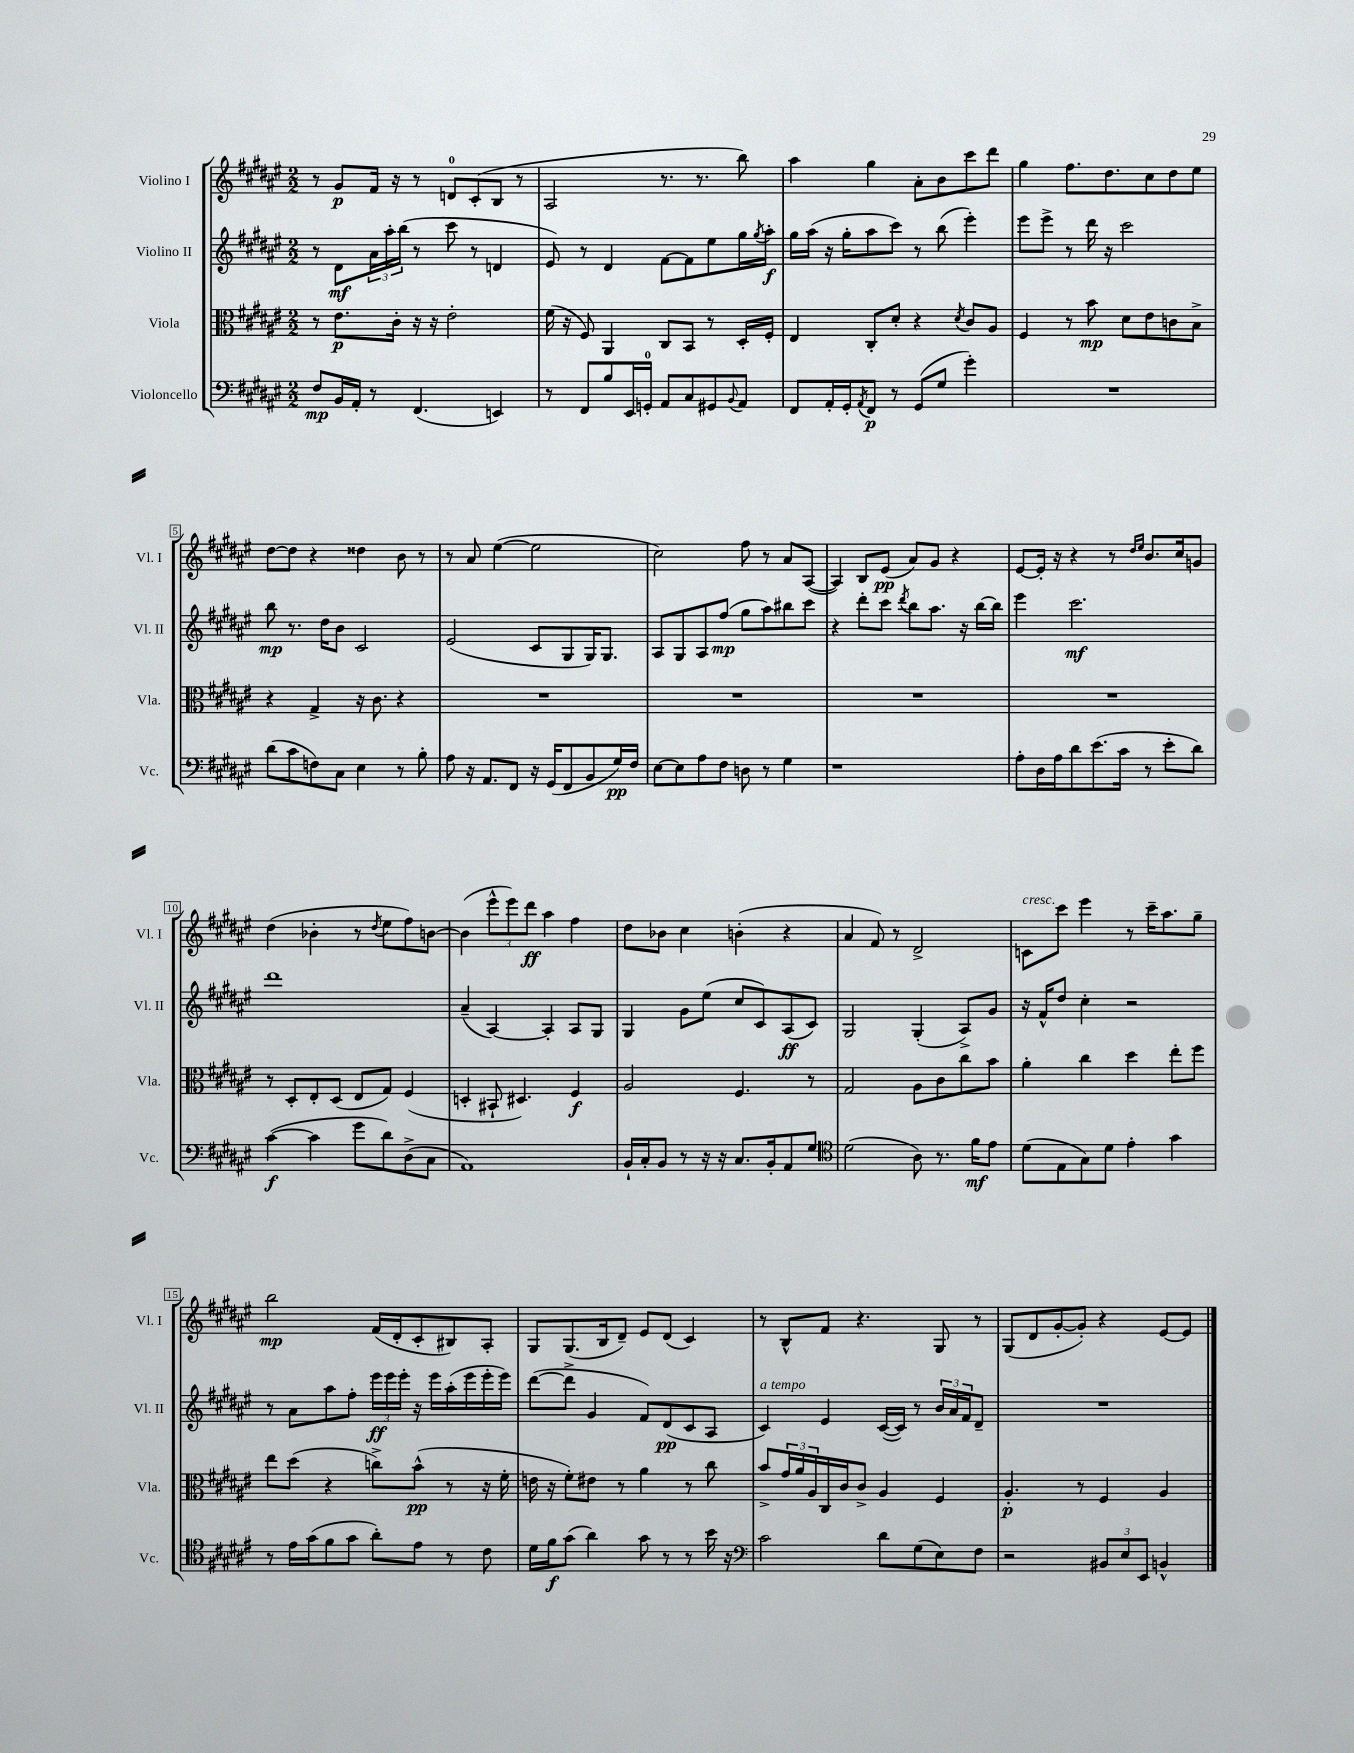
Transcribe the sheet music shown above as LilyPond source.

<<
\new StaffGroup <<
\new Staff = "s0" \with { instrumentName = "Violino I" shortInstrumentName = "Vl. I" } {
    \clef treble \key fis \major \numericTimeSignature \time 2/2
    r8 gis'8\p fis'16 r16 r8 d'8-0 cis'8-.( b8 r8 |
    ais2 r8. r8. b''8) |
    ais''4 gis''4 ais'8-. b'8 cis'''8 dis'''8 |
    gis''4 fis''8. dis''8. cis''8 dis''8 eis''8 |
    dis''8~ dis''8 r4 disis''4 b'8 r8 |
    r8 ais'8 eis''4~( eis''2 |
    cis''2) fis''8 r8 ais'8 ais8~( |
    ais4) b8 eis'8\pp( ais'8) gis'8 r4 |
    eis'8~ eis'16-. r16 r4 r8 \grace { dis''16 eis''16 } b'8. cis''16 g'8 |
    dis''4( bes'4-. r8 \acciaccatura { dis''8 } eis''8 fis''8) b'8~ |
    b'4( \tuplet 3/2 { eis'''8-^ eis'''8) dis'''8\ff } ais''4 fis''4 |
    dis''8 bes'8 cis''4 b'4-.( r4 |
    ais'4 fis'8) r8 dis'2-> |
    c'8^\markup { \italic "cresc." } cis'''8 eis'''4 r8 cis'''16-- ais''8. gis''8-- |
    b''2\mp fis'16( dis'16-. cis'8-. bis8) ais8-. |
    gis8 gis8.( b16 dis'8--) eis'8 dis'8( cis'4) |
    r8 b8-^ fis'8 r4. gis8 r8 |
    gis8( dis'8 gis'8~-. gis'8-.) r4 eis'8~ eis'8 \bar "|." |
}
\new Staff = "s1" \with { instrumentName = "Violino II" shortInstrumentName = "Vl. II" } {
    \clef treble \key fis \major \numericTimeSignature \time 2/2
    r8 dis'8\mf \tuplet 3/2 { ais'16 ais''16-. b''16( } r8 cis'''8 r8 d'4 |
    eis'8) r8 dis'4 fis'8~ fis'8 eis''8 gis''16 \acciaccatura { gis''8 } ais''16-.\f |
    gis''16 ais''16( r16 gis''16-. ais''8 cis'''8) r8 b''8( eis'''4-.) |
    eis'''8 eis'''8-> r8 dis'''16 r16 cis'''2 |
    b''8\mp r8. dis''16 b'8 cis'2 |
    eis'2( cis'8 gis8 gis16) gis8. |
    ais8 gis8 ais8 fis''8\mp( gis''8 ais''8) bis''8 cis'''8 |
    r4 dis'''8-. cis'''8 \acciaccatura { dis'''8 } b''8 ais''8. r16 b''16~ b''16 |
    eis'''4 cis'''2.\mf |
    dis'''1 |
    ais'4--( ais4~) ais4-. ais8 gis8 |
    gis4 gis'8 eis''8( cis''8 cis'8) ais8\ff( cis'8) |
    gis2 gis4-.( ais8->) gis'8 |
    r16 fis'16-^ dis''8 cis''4-. r2 |
    r8 ais'8 ais''8 fis''8-. \tuplet 3/2 { eis'''16\ff eis'''16 eis'''16-. } r16 eis'''16 ais''16-.( eis'''16 eis'''16-. eis'''16) |
    dis'''8~( dis'''8-> gis'4 fis'8) dis'8\pp( cis'8 ais8 |
    cis'4^\markup { \italic "a tempo" }) eis'4 cis'16~( cis'16) r8 \tuplet 3/2 { b'16 ais'16 fis'16 } dis'8-- |
    R1 \bar "|." |
}
\new Staff = "s2" \with { instrumentName = "Viola" shortInstrumentName = "Vla." } {
    \clef alto \key fis \major \numericTimeSignature \time 2/2
    r8 eis'8.\p cis'16-. r16 r16 eis'2-. |
    fis'16( r16 fis8) ais,4 cis8 b,8 r8 dis16-. fis16-. |
    eis4 cis8-. dis'8-. r4 \acciaccatura { dis'8 } cis'8 ais8 |
    fis4 r8 b'8\mp dis'8 eis'8 c'8 b8-> |
    r4 gis4-> r16 cis'8. r4 |
    R1 |
    R1 |
    R1 |
    R1 |
    r8 dis8-. eis8-. dis8( eis8 gis8) fis4( |
    d4-. bis,8-! dis4.) fis4\f |
    ais2 fis4. r8 |
    gis2 ais8 cis'8 cis''8 b'8 |
    ais'4-. cis''4 dis''4 eis''8-. fis''8 |
    eis''8 dis''8( r4 c''8->) b'8-^\pp( r8 r16 fis'16-. |
    e'16 r16 fis'8-.) eis'8 r8 ais'4 r8 cis''8 |
    b'8-> \tuplet 3/2 { gis'16 ais'16 ais16 } cis16 cis'16 cis'8-> ais4 fis4 |
    ais4.-.\p r8 fis4 ais4 \bar "|." |
}
\new Staff = "s3" \with { instrumentName = "Violoncello" shortInstrumentName = "Vc." } {
    \clef bass \key fis \major \numericTimeSignature \time 2/2
    fis8\mp b,16 ais,16-. r8 fis,4.( e,4) |
    r8 fis,8 b8 eis,16 g,16-0-. ais,8 cis8 gis,8 \appoggiatura { b,8 } ais,8 |
    fis,8 ais,16-. gis,16-. \acciaccatura { ais,8 } fis,8\p r8 gis,8( gis8 gis'4-.) |
    R1 |
    dis'8( cis'8 f8) cis8 eis4 r8 b8-. |
    ais8 r16 ais,8. fis,8 r16 gis,16( fis,8 b,8 gis16\pp) fis16 |
    eis8~ eis8 ais8 fis8 d8 r8 gis4 |
    r1 |
    ais8-. dis16 ais16 dis'8 eis'8.( cis'16 r8 eis'8-. dis'8) |
    cis'4~\f( cis'4 gis'8 dis'8) dis8->( cis8 |
    ais,1) |
    b,16-! cis16-. b,8 r8 r16 r16 cis8. b,16-. ais,8 gis8 |
    \clef tenor dis'2( ais8) r8. fis'16\mf eis'8 |
    dis'8( eis8 gis8) dis'8 eis'4-. gis'4 |
    r8 eis'16 gis'16( fis'8 gis'8 ais'8-.) eis'8 r8 cis'8 |
    dis'16 fis'16\f gis'8( ais'4) gis'8 r8 r8 b'16 r16 |
    \clef bass cis'2 dis'8 gis8( eis8) fis8 |
    r2 \tuplet 3/2 { bis,8 eis8 eis,8 } b,4-^ \bar "|." |
}
>>
>>
\layout { \context { \Score \override BarNumber.stencil = #(make-stencil-boxer 0.1 0.3 ly:text-interface::print) } }
